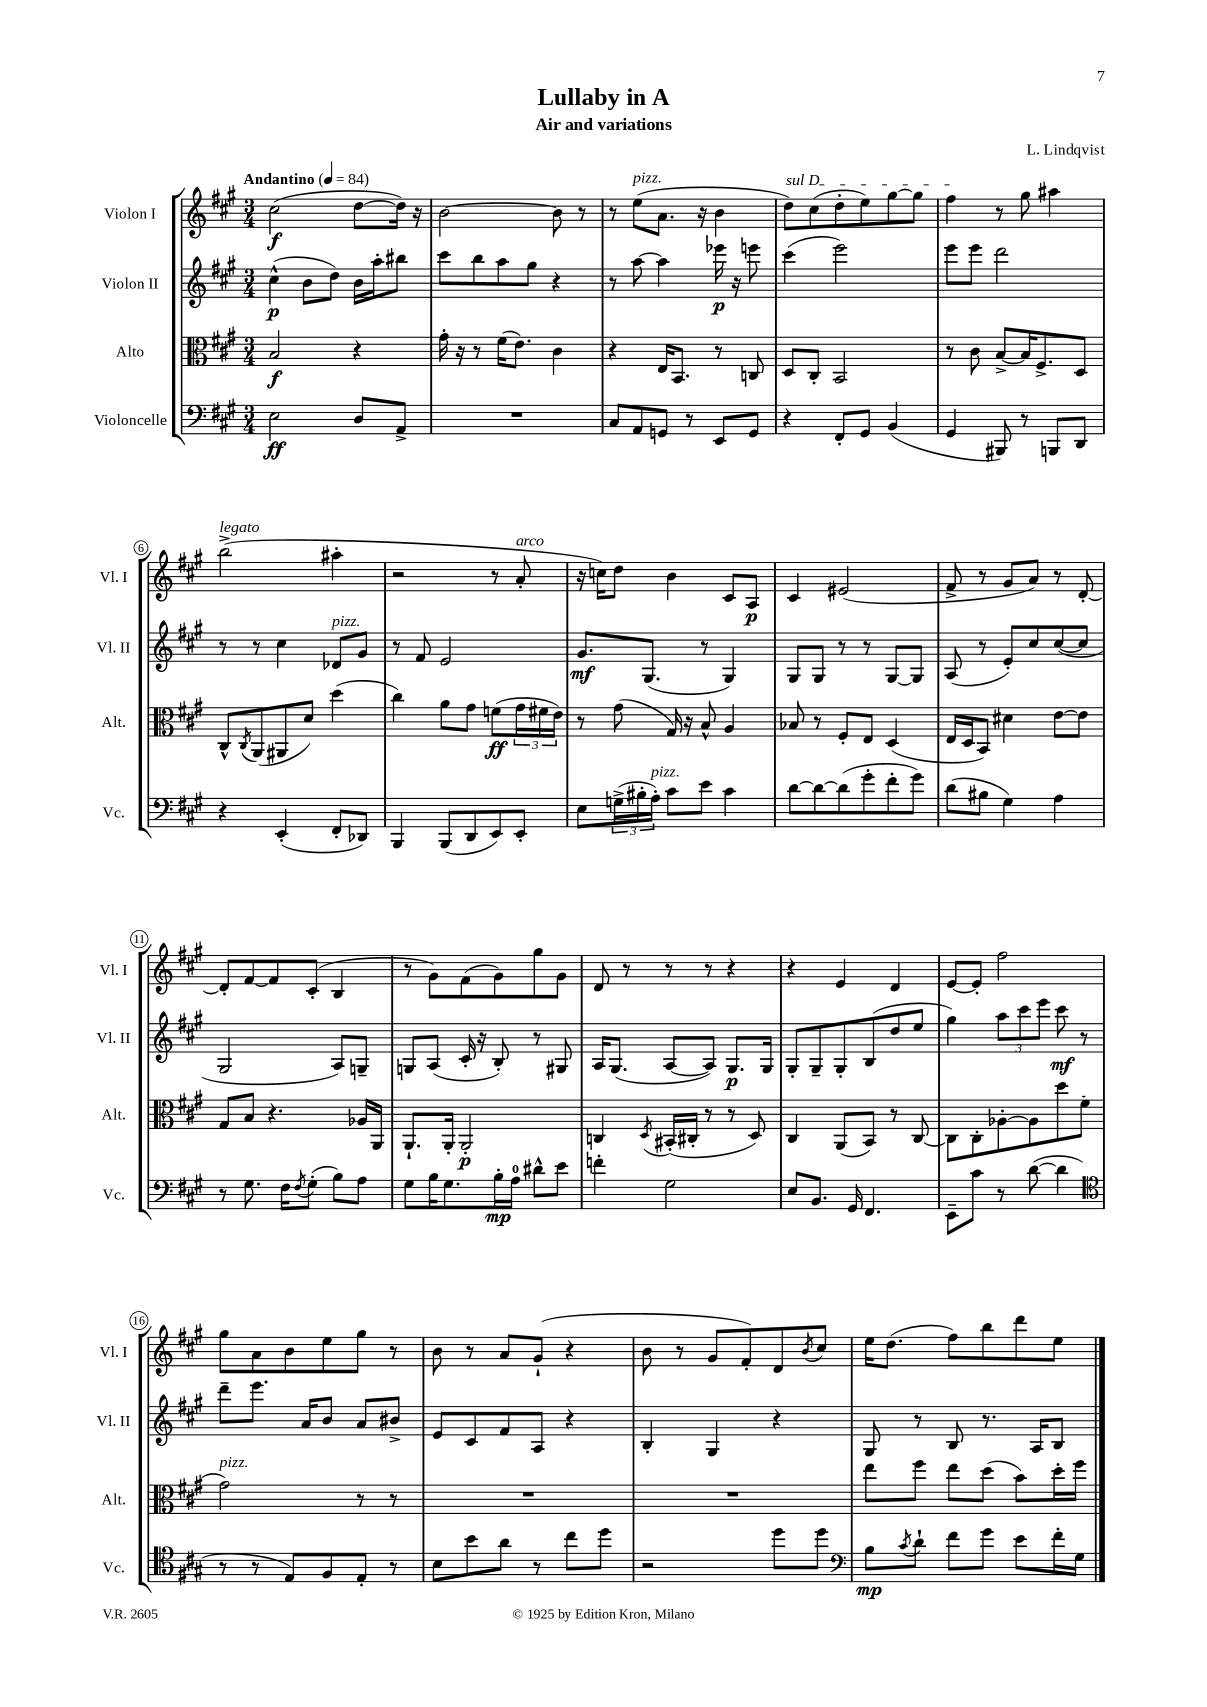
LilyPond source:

\header { title = "Lullaby in A" composer = "L. Lindqvist" subtitle = "Air and variations" }
<<
\new StaffGroup <<
\new Staff = "s0" \with { instrumentName = "Violon I" shortInstrumentName = "Vl. I" } {
    \clef treble \key a \major \numericTimeSignature \time 3/4 \tempo "Andantino" 4 = 84
    cis''2\f( d''8~ d''16) r16 |
    b'2~ b'8 r8 |
    r8 e''8^\markup { \italic "pizz." }( a'8. r16 b'4 |
    \once \override TextSpanner.bound-details.left.text = \markup { \italic "sul D" } d''8\startTextSpan) cis''8( d''8-. e''8) gis''8~ gis''8 |
    fis''4\stopTextSpan r8 gis''8 ais''4 |
    b''2->^\markup { \italic "legato" }( ais''4-. |
    r2 r8 a'8-.^\markup { \italic "arco" } |
    r16 c''16) d''8 b'4 cis'8 a8\p |
    cis'4 eis'2( |
    fis'8-> r8 gis'8 a'8) r8 d'8~-. |
    d'8-. fis'8~ fis'8 cis'8-.( b4 |
    r8 gis'8) fis'8( gis'8) gis''8 gis'8 |
    d'8 r8 r8 r8 r4 |
    r4 e'4 d'4 |
    e'8~ e'8-. fis''2 |
    gis''8 a'8 b'8 e''8 gis''8 r8 |
    b'8 r8 a'8 gis'8-!( r4 |
    b'8 r8 gis'8 fis'8-.) d'8 \acciaccatura { b'8 } cis''8 |
    e''16 d''8.( fis''8) b''8 d'''8 e''8 \bar "|." |
}
\new Staff = "s1" \with { instrumentName = "Violon II" shortInstrumentName = "Vl. II" } {
    \clef treble \key a \major \numericTimeSignature \time 3/4
    cis''4-^\p( b'8 d''8) b'16 a''16-. bis''8 |
    cis'''8 b''8 a''8 gis''8 r4 |
    r8 a''8~ a''4 ees'''16\p r16 e'''8 |
    cis'''4( e'''2) |
    e'''8 e'''8 d'''2 |
    r8 r8 cis''4 des'8^\markup { \italic "pizz." } gis'8 |
    r8 fis'8 e'2 |
    gis'8.\mf gis8.( r8 gis4) |
    gis8 gis8 r8 r8 gis8~ gis8 |
    a8( r8 e'8-.) cis''8 cis''8~( cis''8 |
    gis2 a8) g8-- |
    g8 a8( cis'16-. r16 b8-.) r8 gis8 |
    a16 gis8.( a8~ a8) gis8.\p gis16 |
    gis8-. gis8-- gis8-. b8( d''8 e''8 |
    gis''4) \tuplet 3/2 { a''8 cis'''8 e'''8 } cis'''8\mf r8 |
    d'''8-- e'''8. a'16 b'8 a'8 bis'8-> |
    e'8 cis'8 fis'8 a8 r4 |
    b4-. gis4 r4 |
    gis8 r8 b8 r8. a16 b8 \bar "|." |
}
\new Staff = "s2" \with { instrumentName = "Alto" shortInstrumentName = "Alt." } {
    \clef alto \key a \major \numericTimeSignature \time 3/4
    b2\f r4 |
    gis'16-. r16 r8 fis'16( e'8.) cis'4 |
    r4 e16 b,8. r8 c8 |
    d8 cis8-. b,2 |
    r8 cis'8 b8~-> b16 fis8.-> d8 |
    cis8-^ \acciaccatura { cis8 } a,8( ais,8 d'8) d''4( |
    cis''4) a'8 gis'8 f'8\ff( \tuplet 3/2 { gis'16 fis'16 e'16) } |
    r8 gis'8( gis16) r16 b8-^ a4 |
    bes8 r8 fis8-. e8 d4( |
    e16 d16 b,8) dis'4 e'8~ e'8 |
    gis8 b8 r4. aes16 a,16 |
    a,8.-! a,16-. a,2-.\p |
    c4 \acciaccatura { d8 } bis,16-.( cis16-. r8 r8 d8) |
    cis4 a,8( b,8) r8 cis8~ |
    cis8 cis8-. aes8~-. aes8 d''8 fis'8( |
    gis'2^\markup { \italic "pizz." }) r8 r8 |
    R2. |
    R2. |
    e''8 fis''8 e''8 d''8( b'8) d''16-. fis''16 \bar "|." |
}
\new Staff = "s3" \with { instrumentName = "Violoncelle" shortInstrumentName = "Vc." } {
    \clef bass \key a \major \numericTimeSignature \time 3/4
    e2\ff d8 a,8-> |
    R2. |
    cis8 a,8 g,8 r8 e,8 g,8 |
    r4 fis,8-. gis,8 b,4( |
    gis,4 bis,,8) r8 b,,8 d,8 |
    r4 e,4-.( fis,8-. des,8) |
    b,,4 b,,8( d,8 e,8) e,8-. |
    e8 \tuplet 3/2 { g16->( bis16-. a16-.^\markup { \italic "pizz." }) } cis'8 e'8 cis'4 |
    d'8~ d'8~ d'8( gis'8-. fis'8-. gis'8) |
    d'8( bis8 gis4) a4 |
    r8 gis8. fis16 \acciaccatura { fis8 } gis8-.( b8) a8 |
    gis8 b16 gis8. b16-.\mp a16-0 dis'8-^ e'8 |
    f'4-. gis2 |
    e8 b,8. gis,16 fis,4. |
    e,8-- cis'8 r8 d'8~( d'4 |
    \clef tenor r8 r8 e8) fis8 e8-. r8 |
    b8 b'8 a'8 r8 cis''8 d''8 |
    r2 d''8 d''8 |
    \clef bass b8\mp \acciaccatura { cis'8 } d'8-! fis'8 gis'8 e'8 fis'16-. gis16 \bar "|." |
}
>>
>>
\layout { \context { \Score \override BarNumber.stencil = #(make-stencil-circler 0.1 0.3 ly:text-interface::print) } }
